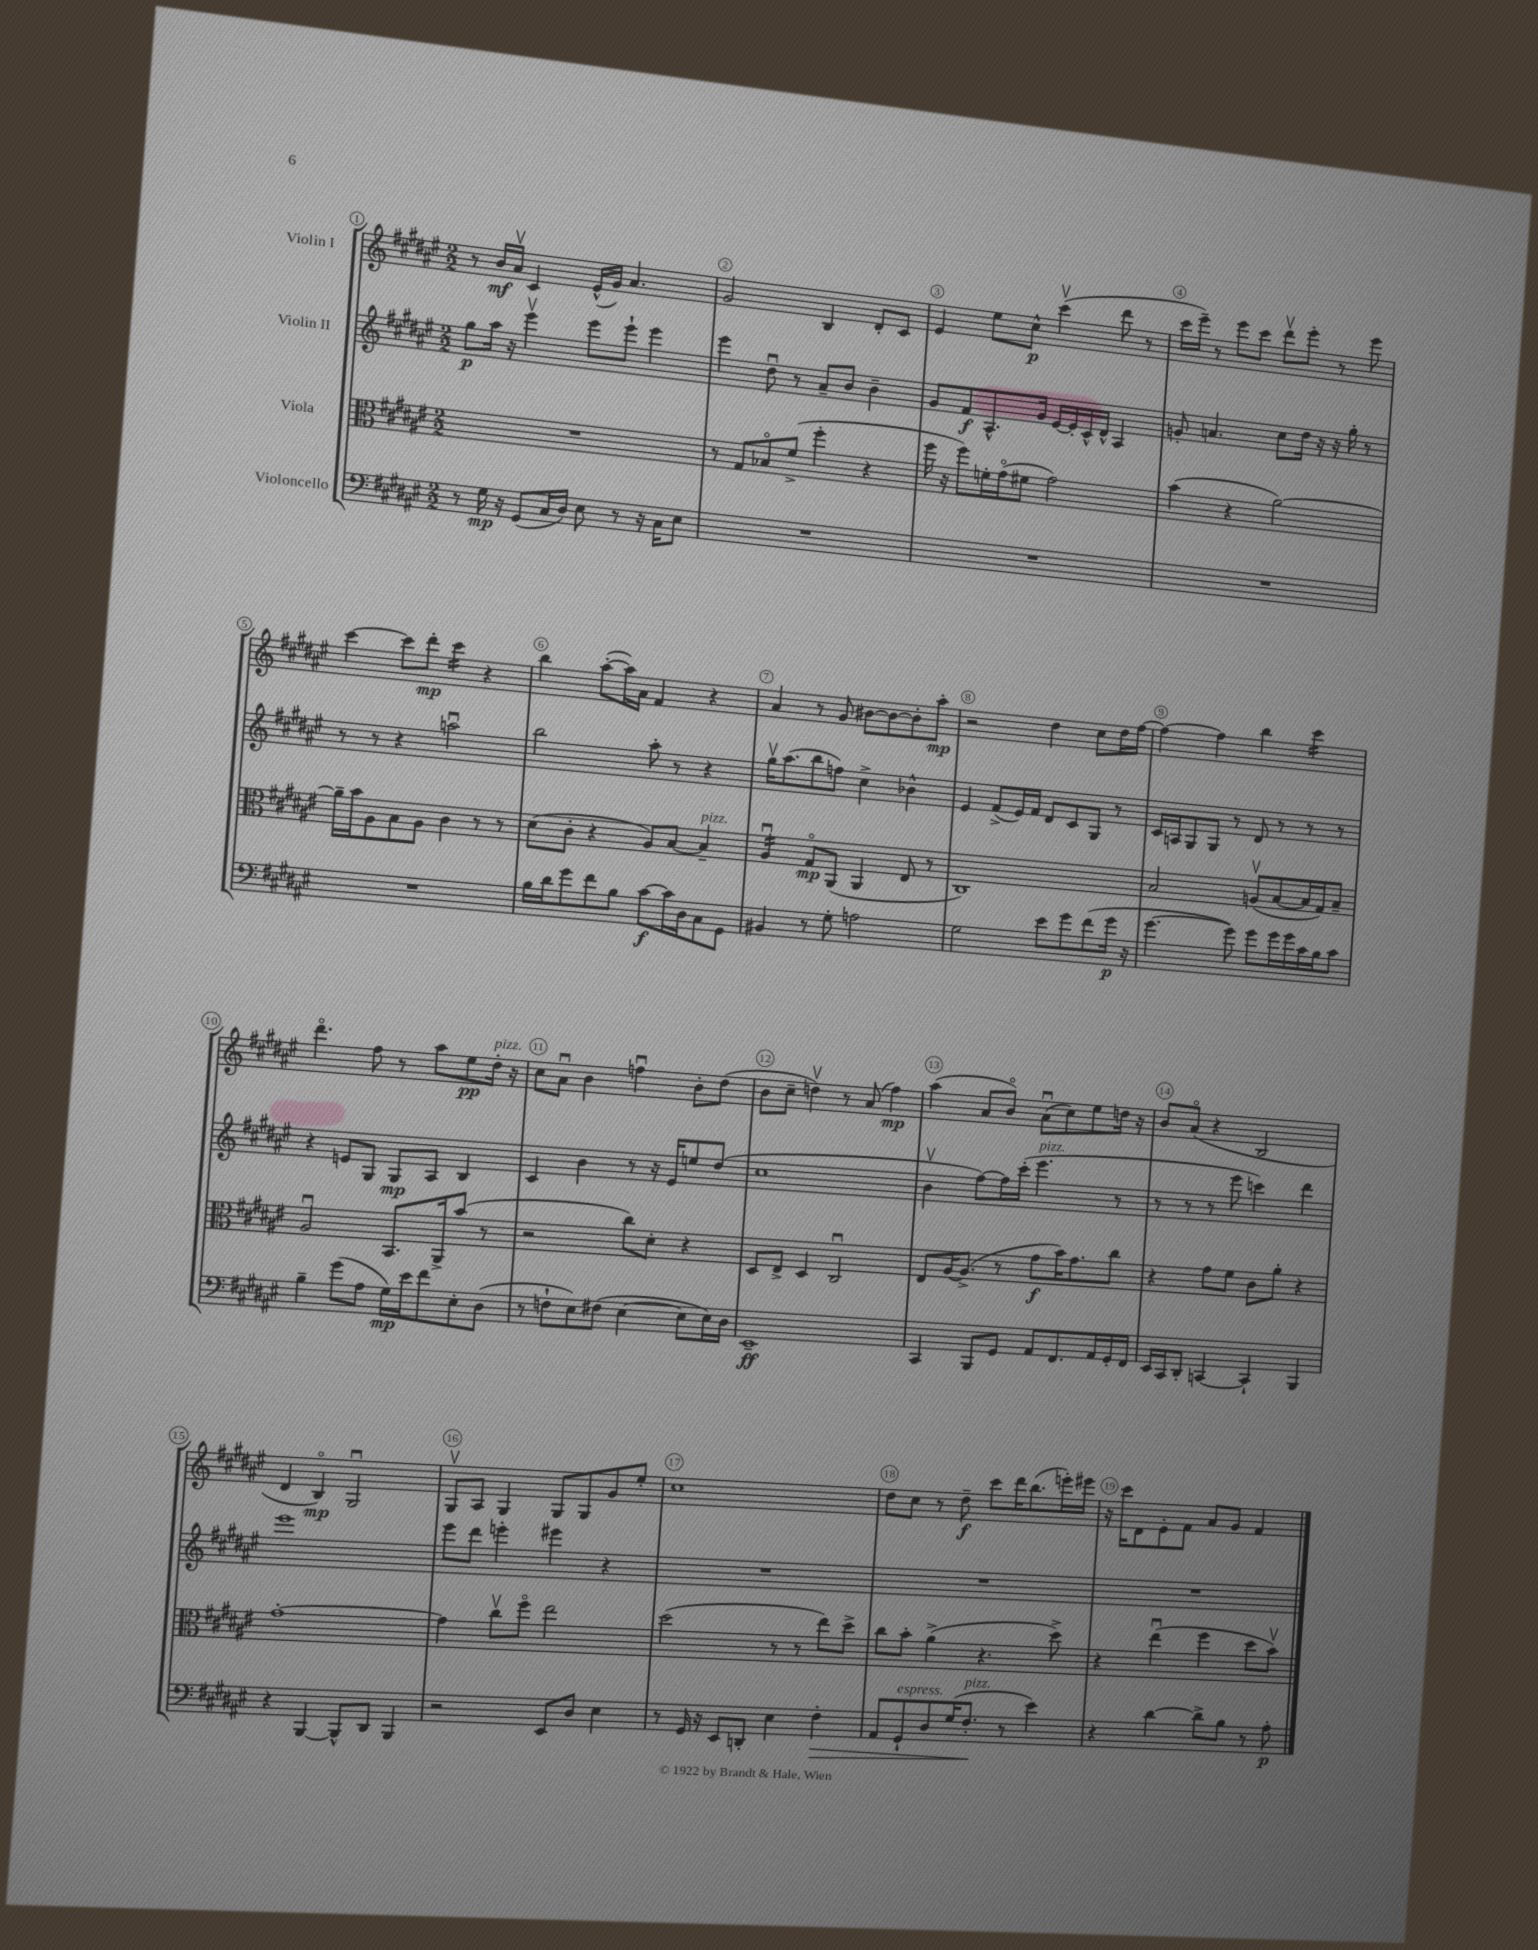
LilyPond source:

<<
\new StaffGroup <<
\new Staff = "s0" \with { instrumentName = "Violin I" } {
    \clef treble \key fis \major \numericTimeSignature \time 2/2
    r8 b'16\mf ais'16\upbow cis'4 eis'16-^( gis'16) ais'4. |
    gis'2 b4 dis'8-. cis'8 |
    eis'4 eis''8 cis''8-^\p cis'''4\upbow( dis'''8 r8 |
    cis'''16 eis'''16--) r8 eis'''8 cis'''8 dis'''8\upbow eis'''8-. r8 eis'''8 |
    cis'''4~ cis'''8 dis'''8-.\mp cis'''4:16 r4 |
    b''4 ais''8~-.( ais''16) ais'16 fis'4 r4 |
    ais'4 r8 gis'8 bis'8~ bis'8~ bis'8-. ais''8-.\mp |
    r2 dis''4 cis''8 dis''16 fis''16~ |
    fis''4~ fis''4 b''4 cis'''4:16 |
    dis'''4.\flageolet fis''8 r8 ais''8 eis''8\pp dis''16-.^\markup { \italic "pizz." } r16 |
    cis''8 ais'8\downbow b'4 f''4\downbow b'8-. dis''8( |
    b'8 cis''8-- d''4\upbow) r8 ais'8( fis''4\mp) |
    ais''4( ais'8 b'8\flageolet) ais'8\downbow( cis''8) eis''8 d''16 r16 |
    b'8 ais'8\flageolet( r4 b2 |
    dis'4 b4\flageolet\mp) gis2\downbow |
    gis8\upbow ais8 gis4 gis8 gis8 gis'8 eis''8-. |
    cis''1 |
    dis''8 cis''8 r8 dis''8--\f cis'''8 dis'''16 b''8.( e'''16-.) eis'''16 |
    r16 cis'''16 dis'8 eis'8-. fis'8 ais'8 gis'8 fis'4 \bar "|." |
}
\new Staff = "s1" \with { instrumentName = "Violin II" } {
    \clef treble \key fis \major \numericTimeSignature \time 2/2
    gis''8\p ais''16 r16 eis'''4\upbow eis'''8 eis'''8-! eis'''4 |
    eis'''4 dis''8\downbow r8 ais'8-- b'8 b'4-- |
    gis'8 fis'8\f ais8.-^ gis'16 eis'16~ eis'16-. cis'16-^ dis'16-^ ais4 |
    g'8-. a'4. cis''8 dis''16 r16 r16 gis''16-. r8 |
    r8 r8 r4 a''2\downbow |
    b''2 ais''8-. r8 r4 |
    gis''16\upbow ais''8.( b''8 f''8) cis''4-> bes'4-^ |
    eis'4 fis'8->( eis'16) fis'16 dis'8 cis'8 gis8 r8 |
    cis'16 a16 gis8 gis8 r8 dis'8 r8 r8 r8 |
    r4 e'8 gis8 gis8\mp ais8 b4 |
    cis'4 b'4 r8 r16 eis'16 e''8 dis''8( |
    cis''1 |
    b'4\upbow fis''8~) fis''16 cis'''16-.( eis'''4.^\markup { \italic "pizz." } r8 |
    r8 r8 r8 eis'''8 c'''4) dis'''4 |
    eis'''1 |
    eis'''8 dis'''8 e'''4-. eis'''4 r4 |
    R1 |
    R1 |
    R1 \bar "|." |
}
\new Staff = "s2" \with { instrumentName = "Viola" } {
    \clef alto \key fis \major \numericTimeSignature \time 2/2
    R1 |
    r8 gis8 bes8\flageolet fis'8->( fis''4-. r4 |
    fis''16 r16 fis''8) f'16-. gis'16\flageolet( fis'8 gis'2) |
    b'4( r4 ais'2~) |
    ais'16-- b'16 ais8 b8 ais8 cis'4 r8 r8 |
    dis'8( cis'8-. r4 ais8) b8~ b4--^\markup { \italic "pizz." } |
    ais4:16\downbow gis8\flageolet\mp ais,8( ais,4 eis8 r8 |
    cis1) |
    b2 a8\upbow( b8~ b16 gis16) b8-- |
    ais2\downbow b,8. ais,16-> b'8( r8 |
    r2 cis''8) dis'8-. r4 |
    dis8 eis8-> dis4 cis2\downbow |
    eis8 ais16~ ais8.->( r8 gis'8\f b'16) gis'8. cis''8 |
    r4 gis'8 fis'8 cis'8 ais'8-. r4 |
    gis'1~-. |
    gis'4 cis''8\upbow fis''8\flageolet eis''2 |
    dis''2( r8 r8 eis''8) dis''8-> |
    cis''8 b'8-. ais'4->( r4. dis''8->) |
    r4 eis''4\downbow( fis''4 dis''8 b'8\upbow) \bar "|." |
}
\new Staff = "s3" \with { instrumentName = "Violoncello" } {
    \clef bass \key fis \major \numericTimeSignature \time 2/2
    r8 gis16\mp r16 gis,8( cis16 dis16) eis8 r8 r16 cis16 eis8 |
    R1 |
    R1 |
    R1 |
    R1 |
    b16 dis'16 gis'8 fis'8 b8 cis'8~\f cis'16 dis16 cis8 gis,8 |
    bis,4 r8 gis8-. a2 |
    gis2 eis'8 gis'8 fis'8( gis'16\p r16 |
    gis'4.~ gis'8) gis'8 gis'16 gis'16 cis'16 b16 cis'8 |
    b4-- gis'8( ais8 gis16\mp) eis'16 fis'8 eis8-. dis8( |
    r8 f8-! eis8) fis8( eis4~ eis8 eis16) dis16 |
    eis,1--\ff |
    cis,4 b,,8 gis,8 ais,8 fis,8. ais,16 gis,16-. fis,16 |
    eis,16 cis,16 dis,8-. c,4~ c,4-! b,,4 |
    r4 b,,4~ b,,8-^ dis,8 b,,4 |
    r2 eis,8 dis8 eis4 |
    r8 gis,16 r16 eis,8 d,8-. eis4 fis4-.\> |
    ais,8 gis,8-!^\markup { \italic "espress." } dis8 gis16( fis8.-.\!^\markup { \italic "pizz." } r8 eis'4) |
    r4 dis'4~ dis'8-> b8 r8 ais8-.\p \bar "|." |
}
>>
>>
\layout { \context { \Score \override BarNumber.break-visibility = ##(#f #t #t) barNumberVisibility = #all-bar-numbers-visible \override BarNumber.stencil = #(make-stencil-circler 0.1 0.3 ly:text-interface::print) } }
